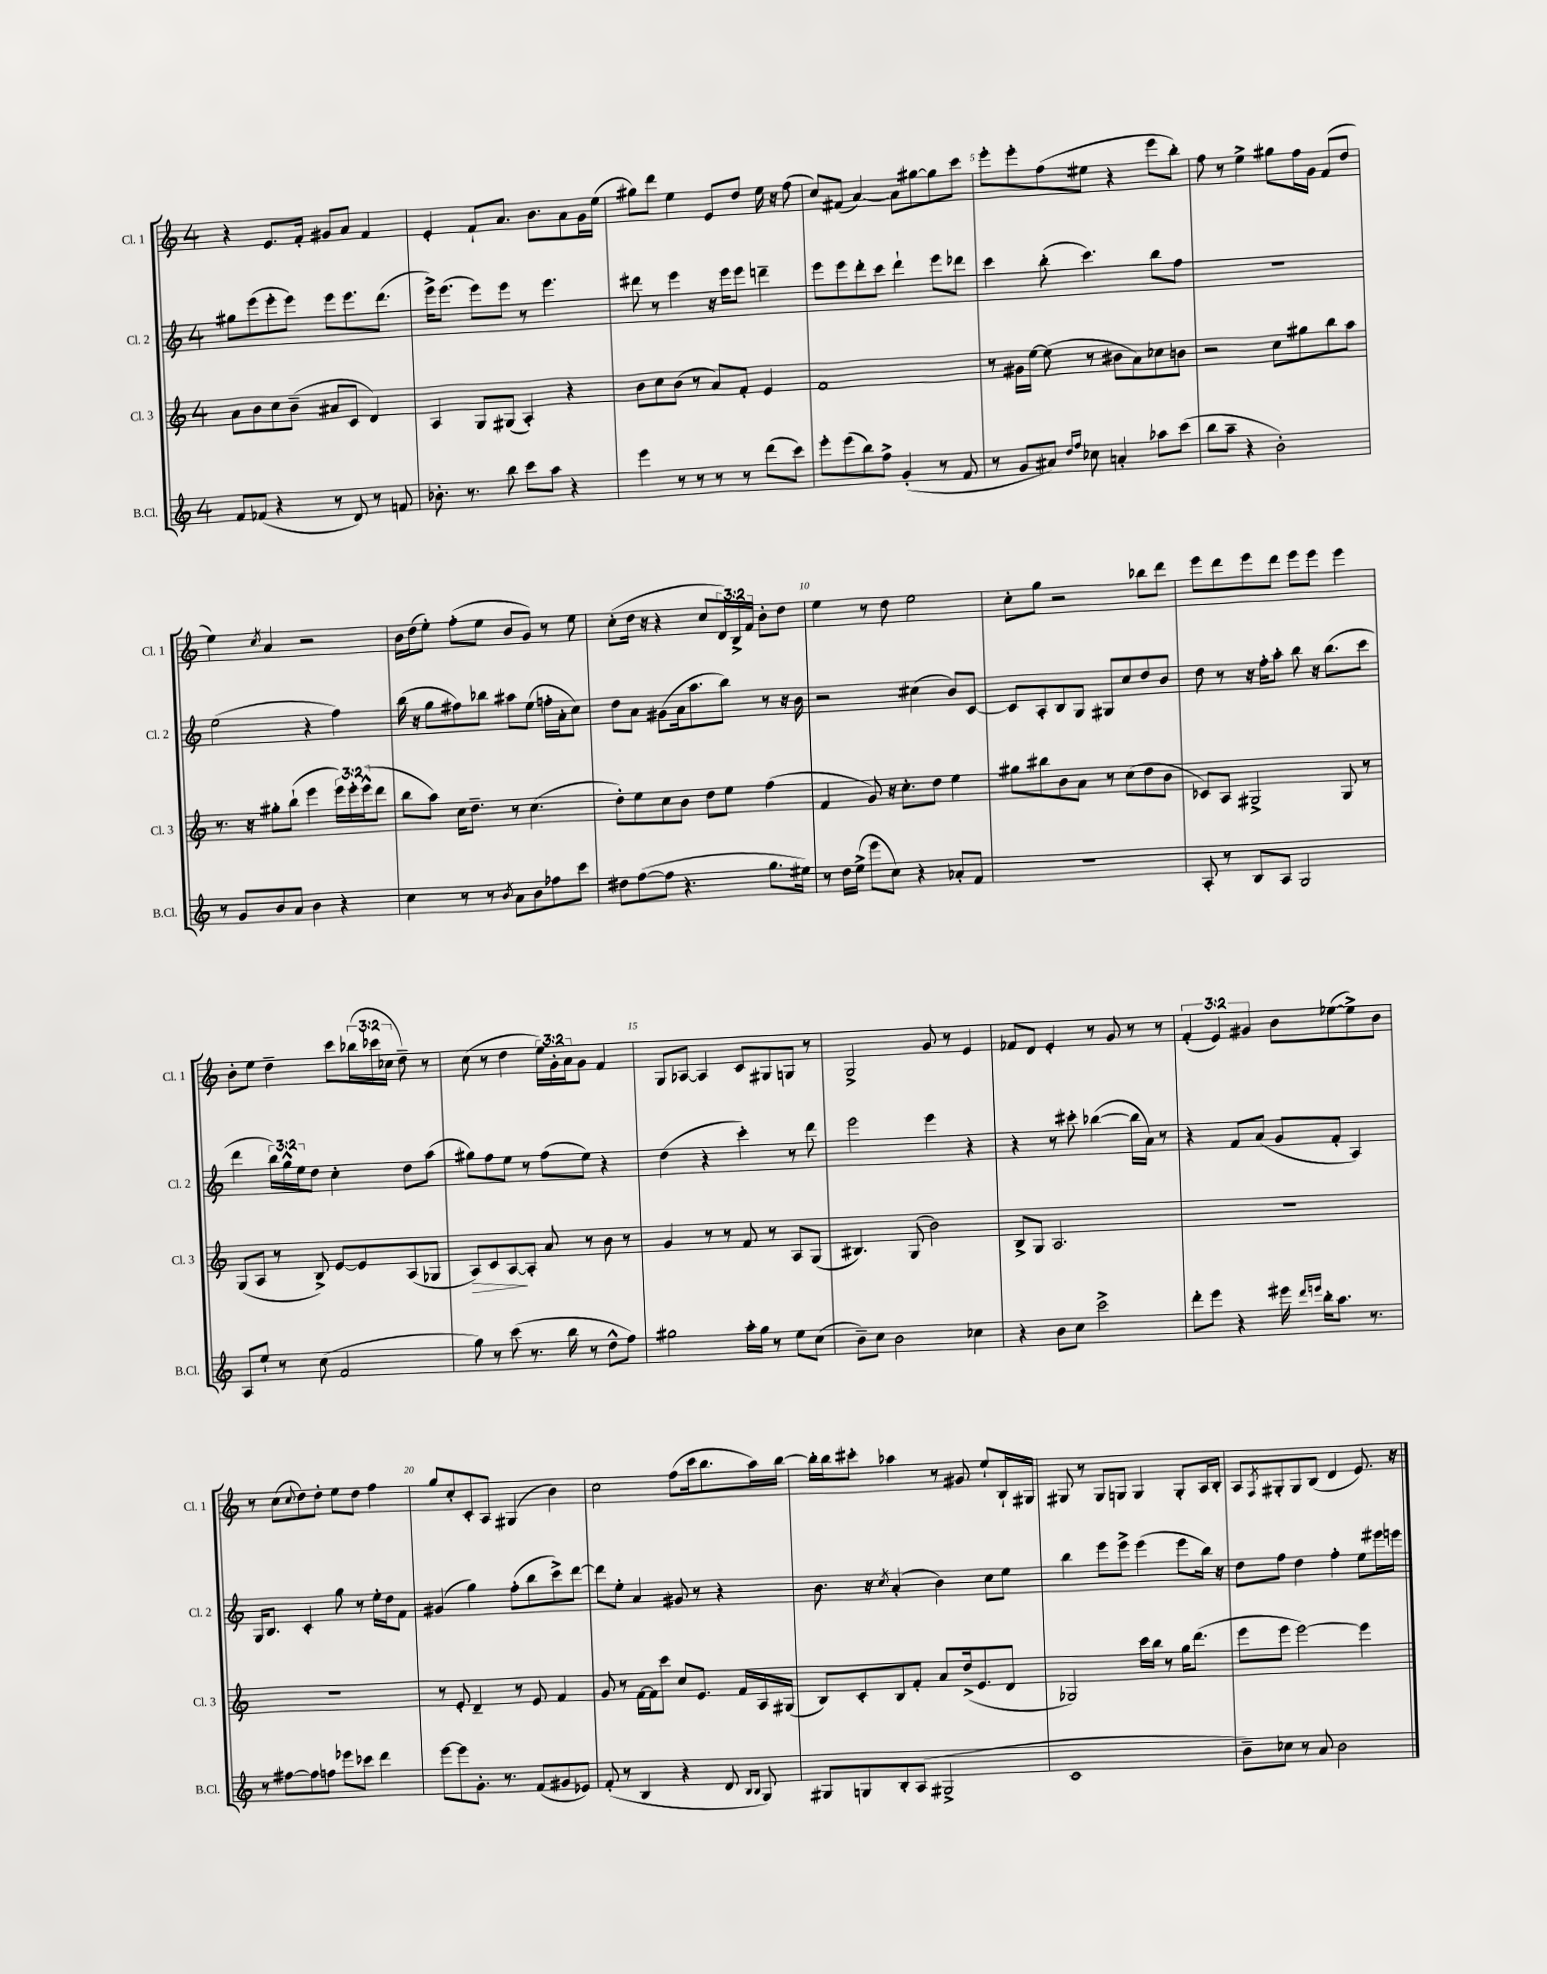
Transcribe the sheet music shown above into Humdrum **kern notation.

**kern	**kern	**dynam	**kern	**kern
*part4	*part3	*part3	*part2	*part1
*staff4	*staff3	*staff3	*staff2	*staff1
*I"B.Cl.	*I"Cl. 3	*	*I"Cl. 2	*I"Cl. 1
*I'B.Cl.	*I'Cl. 3	*	*I'Cl. 2	*I'Cl. 1
*clefG2	*clefG2	*	*clefG2	*clefG2
*k[]	*k[]	*	*k[]	*k[]
*M4/4	*M4/4	*	*M4/4	*M4/4
=1	=1	=1	=1	=1
8f/L	8a\L	.	8gg#X\L	4r
(8f-X/J	8b\	.	(8eee\	.
4r	8cc\	.	8eee'\	8.e/L
.	(8b~\J	.	8eee\J)	.
.	.	.	.	16f'/Jk
8r	8a#X/L	.	8eee\L	8g#X/L
8d/)	8c/J	.	8.eee\	8a/J
8r	4d/)	.	.	4f/
.	.	.	(8.ddd\J	.
8fn/	.	.	.	.
=2	=2	=2	=2	=2
8.b-X'\	4A/	.	16eee^\KL)	4e'/
.	.	.	(8.eee\J	.
8.r	.	.	.	.
.	8G/L	.	8eee\L)	8f`/L
8bb\	(8G#X/J	.	8eee\J	8.a/J
8ccc\L	4A'/)	.	8r	.
.	.	.	.	8.b\L
8aa\J	.	.	4.eee\	.
4r	4r	.	.	8a\
.	.	.	.	16g\L
.	.	.	.	(16ee\JJ
=3	=3	=3	=3	=3
4eee\	8b\L	.	8ddd#X\	8gg#X\L)
.	8cc\	.	8r	8ddd\J
8r	(8b\J	.	4eee\	4ee\
8r	8r	.	.	.
8r	8a/L)	.	16r	8e/L
.	.	.	16eee\KL	.
8r	8f'/J	.	8eee\J	8dd/J
(8ddd\L	4e/	.	4dddn~\	16ee\
.	.	.	.	16r
8ccc\J)	.	.	.	(8ff\
=4	=4	=4	=4	=4
8eee'\L	1f	.	8eee\L	8cc/L)
(8eee\	.	.	8eee\	(8f#X/J
8bb\)	.	.	8ddd'\	[4a/)
8ff^\J	.	.	8ccc\J	.
(4g'/	.	.	4ddd`\	8a\L]
.	.	.	.	[8gg#X\
8r	.	.	8eee\L	8gg#\]
8f/	.	.	8ddd-X\J	8ccc\J
=5	=5	=5	=5	=5
8r	8r	.	4ccc\	8eee'\L
8g/L	16g#X\LL	.	.	8eee'\
.	[16ee\JJ	.	.	.
8a#X/J)	(8ee\]	.	(8bb'\	(8ff\
16qqdd/LL	.	.	.	.
16qqff/JJ	.	.	.	.
8cc-X\	8r	.	4.ccc\)	8ee#X\J
4an'/	8b#X\L	.	.	4r
.	8a\)	.	.	.
8aa-X\L	8cc-X\	.	8bb\L	8eee\L
(8ccc\J	8bn\J	.	8ff\J	8bb'\J)
=6	=6	=6	=6	=6
8bb\L	2r	.	1r	8ff\
8aa~\J	.	.	.	8r
4r	.	.	.	4ee^\
2b'\)	8cc\L	.	.	8gg#X\L
.	8gg#X\	.	.	16ff\L
.	.	.	.	16g\JJ
.	8bb\	.	.	(8f/L
.	8aa\J	.	.	8dd/J
!!LO:LB:g=z
=7	=7	=7	=7	=7
8r	8.r	.	(2ee\	4ee\)
8g/L	.	.	.	.
.	16r	.	.	.
.	.	.	.	8qcc/
8b/	8gg#X'\L	.	.	4a/
8a/J	(8bb`\J	.	.	.
4b\	4eee\	.	4r	2r
4r	24eee\LL)	.	4ff\)	.
.	24eee'\	.	.	.
.	(24eee^^\J	.	.	.
.	8ddd\J	.	.	.
=8	=8	=8	=8	=8
4cc\	8bb\L	.	(16bb\	16b\LL
.	.	.	16r	(16dd\J
.	8aa\J)	.	8gg\L	8ee'\J)
8r	16cc\KL	.	8ff#X\)	(8ff'\L
.	8.dd~\J	.	.	.
8r	.	.	8bb-X\J	8ee\J
8qb/	.	.	.	.
8a\L	8r	.	8aa#X\L	8b/L
8b\	(4.cc\	.	(8ee\J	8g/J)
8ff-X\	.	.	16ffn'\LL	8r
.	.	.	16a'\J	.
8ccc\J	.	.	8cc\J)	8ee\
=9	=9	=9	=9	=9
8dd#X\L	8dd'\L)	.	8dd\L	(8cc'\L
([8ff\	8ee\	.	8a\J	16dd\Jk
.	.	.	.	16r
8ff\J]	8cc\	.	(8g#X\L	4r
4.r	8b\J	.	16a\k	.
.	.	.	8.aa\	.
.	8dd\L	.	.	8cc/L
.	8ee\J	.	8bb\J)	24d/L)
.	.	.	.	24B^/
.	.	.	.	24f/JJ
8.gg\L	(4ff\	.	8r	8b'\L
.	.	.	16r	8dd\J
16ee#X\Jk)	.	.	16b\	.
=10	=10	=10	=10	=10
8r	4f/	.	2r	4ee\
16dd\LL	.	.	.	.
(16ee^\JJ	.	.	.	.
8eee\L	8g/)	.	.	8r
8cc\J)	16r	.	.	8dd\
.	8.cc'\L	.	.	.
4r	.	.	(4cc#X\	2ee\
.	8dd\J	.	.	.
8a-X'/L	4ee\	.	8b/L)	.
8f/J	.	.	[8c/J	.
=11	=11	=11	=11	=11
1r	8gg#X\L	.	8c/L]	8cc'\L
.	8bb#X\	.	8A'/	8gg\J
.	8b\	.	8B/	2r
.	8a\J	.	8G/J	.
.	8r	.	8G#X/L	.
.	(8cc\L	.	8cc/	.
.	8dd\	.	8dd/	8bb-X\L
.	8b\J	.	8b/J	8ddd\J
=12	=12	=12	=12	=12
8A'/	8c-X/L)	.	8dd\	8eee\L
8r	8A/J	.	8r	8ddd\
8B/L	2G#X^/	.	16r	8eee\
.	.	.	16ff'\KL	.
8A/J	.	.	8aa'\J	8ddd\J
2G/	.	.	8bb\	8eee\L
.	.	.	16r	8eee\J
.	.	.	(8.bb\L	.
.	8G#/	.	.	4eee\
.	8r	.	8ccc\J	.
!!LO:LB:g=z
=13	=13	=13	=13	=13
8A/L	(8G/L	.	4ddd\	8b'\L
8ee`/J	8A/J	.	.	8ee\J
8r	8r	.	24bb\LL)	4dd~\
.	.	.	24gg^^\	.
.	.	.	24ee\J	.
(8cc\	8B^/)	.	8dd\J	.
2f/	[8e/L	.	4cc'\	8ccc\L
.	8e/]	.	.	(24bb-X\L
.	.	.	.	24ccc-X\
.	.	.	.	24cc-X\JJ
.	(8A/	.	8dd\L	8dd~\)
.	8G-X/J	.	(8aa\J	8r
=14	=14	=14	=14	=14
!	!	!LO:HP:b	!	!
8gg\)	8A/L)	>	8gg#X\L)	(8cc\
8r	8c/	.	8ff\	8r
(8ccc\	[8A/	.	8ee\J	4dd\
8.r	8A'/J]	]	8r	.
.	8a/	.	(8ff\L	24ee\LL)
.	.	.	.	24g'\
16bb\	.	.	.	.
.	.	.	.	24a\J
8r	8r	.	8ee\J)	8g\J
8dd^^\L	8b\	.	4r	4f/
8ff\J)	8r	.	.	.
=15	=15	=15	=15	=15
2gg#X\	4g/	.	(4dd\	8G/L
.	.	.	.	[8A-X/J
.	8r	.	4r	4A-/]
.	8r	.	.	.
16aa'\LL	8f/	.	4ccc'\)	8c/L
16gg#\JJ	.	.	.	.
8r	8r	.	.	8G#X/
8ee\L	8A/L	.	8r	8Gn/J
(8cc\J	(8G/J	.	8ddd\	8r
=16	=16	=16	=16	=16
8b~\L)	4.B#X/)	.	2eee\	2G^/
8cc\J	.	.	.	.
2b\	.	.	.	.
.	(8G/	.	.	.
.	2b\)	.	4eee\	8g/
.	.	.	.	8r
4cc-X\	.	.	4r	4e/
=17	=17	=17	=17	=17
4r	8B^/L	.	4r	8f-X/L
.	8G/J	.	.	8d/J
8b\L	2.A/	.	8r	4e'/
8cc\J	.	.	8ccc#X'\	.
2ccc^\	.	.	([4bb-X\	8r
.	.	.	.	8g/
.	.	.	16bb-\LL]	8r
.	.	.	16a\JJ)	.
.	.	.	8r	8r
=18	=18	=18	=18	=18
8ddd'\L	1r	.	4r	(6f'/
8eee\J	.	.	.	.
.	.	.	.	6e/)
4r	.	.	8f/L	.
.	.	.	.	6g#X/
.	.	.	(8a/J	.
16eee#X\	.	.	8g/L	8b\L
16qqddd/LL	.	.	.	.
16qqeeen/JJ	.	.	.	.
16bb'\KL	.	.	.	.
8.aa\J	.	.	8f'/J	([8ee-X\
.	.	.	4A/)	8ee-^\])
8.r	.	.	.	.
.	.	.	.	8b\J
!!LO:LB:g=z
=19	=19	=19	=19	=19
8r	1r	.	16G/KL	8r
.	.	.	8.B/J	.
[8ff#X\L	.	.	.	(8cc\L
.	.	.	.	8qqcc/
8ff#\]	.	.	4c'/	8dd\)
8ffn\J	.	.	.	8dd'\J
8eee-X\L	.	.	8gg\	8ee\L
8ccc-X\J	.	.	8r	8dd\J
4ddd\	.	.	16ee'\LL	4ff\
.	.	.	16dd\J	.
.	.	.	8f\J	.
=20	=20	=20	=20	=20
[8eee\L	8r	.	(4g#X/	8gg/L
8eee\]	8e'/	.	.	8cc'/
8.g'\J	4d~/	.	4gg\)	8c'/
.	.	.	.	8A/J
8.r	.	.	.	.
.	8r	.	(8ff'\L	(4G#X/
(8f/L	8e/	.	8bb\	.
8g#X/	4f/	.	8ccc^\)	4b\)
8e-X/J)	.	.	[8ddd\J	.
=21	=21	=21	=21	=21
(8f'/	8g/	.	8ddd\L]	2cc\
8r	8r	.	8ee'\J	.
4B/	[16f\LL	.	4a/	.
.	16f\J]	.	.	.
.	8ccc\J	.	.	.
4r	8cc/L	.	8g#X/	(8ff\L
.	8.e/J	.	8r	16ccc\k
.	.	.	.	8.bb\
8d/	.	.	4r	.
.	16f/LL	.	.	.
16qqB/LL	.	.	.	.
16qqB/JJ	.	.	.	.
8G/)	16A/	.	.	16aa\L)
.	(16G#X/JJ	.	.	[16bb\JJ
=22	=22	=22	=22	=22
8G#X/L	8B/L)	.	8.b\	16bb'\LL]
.	.	.	.	16bb\J
8Gn/	8c'/	.	.	8ccc#X'\J
.	.	.	16r	.
.	.	.	8qcc/	.
8B'/	8B/	.	(4a'/	4aa-X\
(8A/J	8f'/J	.	.	.
2G#X^/	8a/L	.	4b\)	8r
.	(16dd^/k	.	.	8g#X/
.	8.e/	.	.	.
.	.	.	8cc\L	8ee`/L
.	8d/J	.	8ee\J	16B`/L
.	.	.	.	16G#X/JJ
=23	=23	=23	=23	=23
1c	2G-X/)	.	4bb\	8G#X/
.	.	.	.	8r
.	.	.	8eee\L	8G#/L
.	.	.	8eee^\J	8Gn/J
.	16ccc\LL	.	(4eee\	4G/
.	16bb\JJ	.	.	.
.	8r	.	.	.
.	16gg\KL	.	8eee\L	8G'/L
.	(8.ddd\J	.	.	.
.	.	.	16bb\Jk)	16A/L
.	.	.	16r	16B'/JJ
=24	=24	=24	=24	=24
8b~\L)	8eee\L	.	8dd\L	8A/L
.	.	.	.	8qF/
8cc-X\J	8eee\J	.	8ff\J	8G#X'/
8r	[2eee\)	.	4dd\	8G#/
8a/	.	.	.	(8B/J
2b\	.	.	4ff'\	4d/
.	4eee\]	.	8ee\L	8.e/)
.	.	.	16eee#X\L	.
.	.	.	16eeen\JJ	16r
==	==	==	==	==
*-	*-	*-	*-	*-
